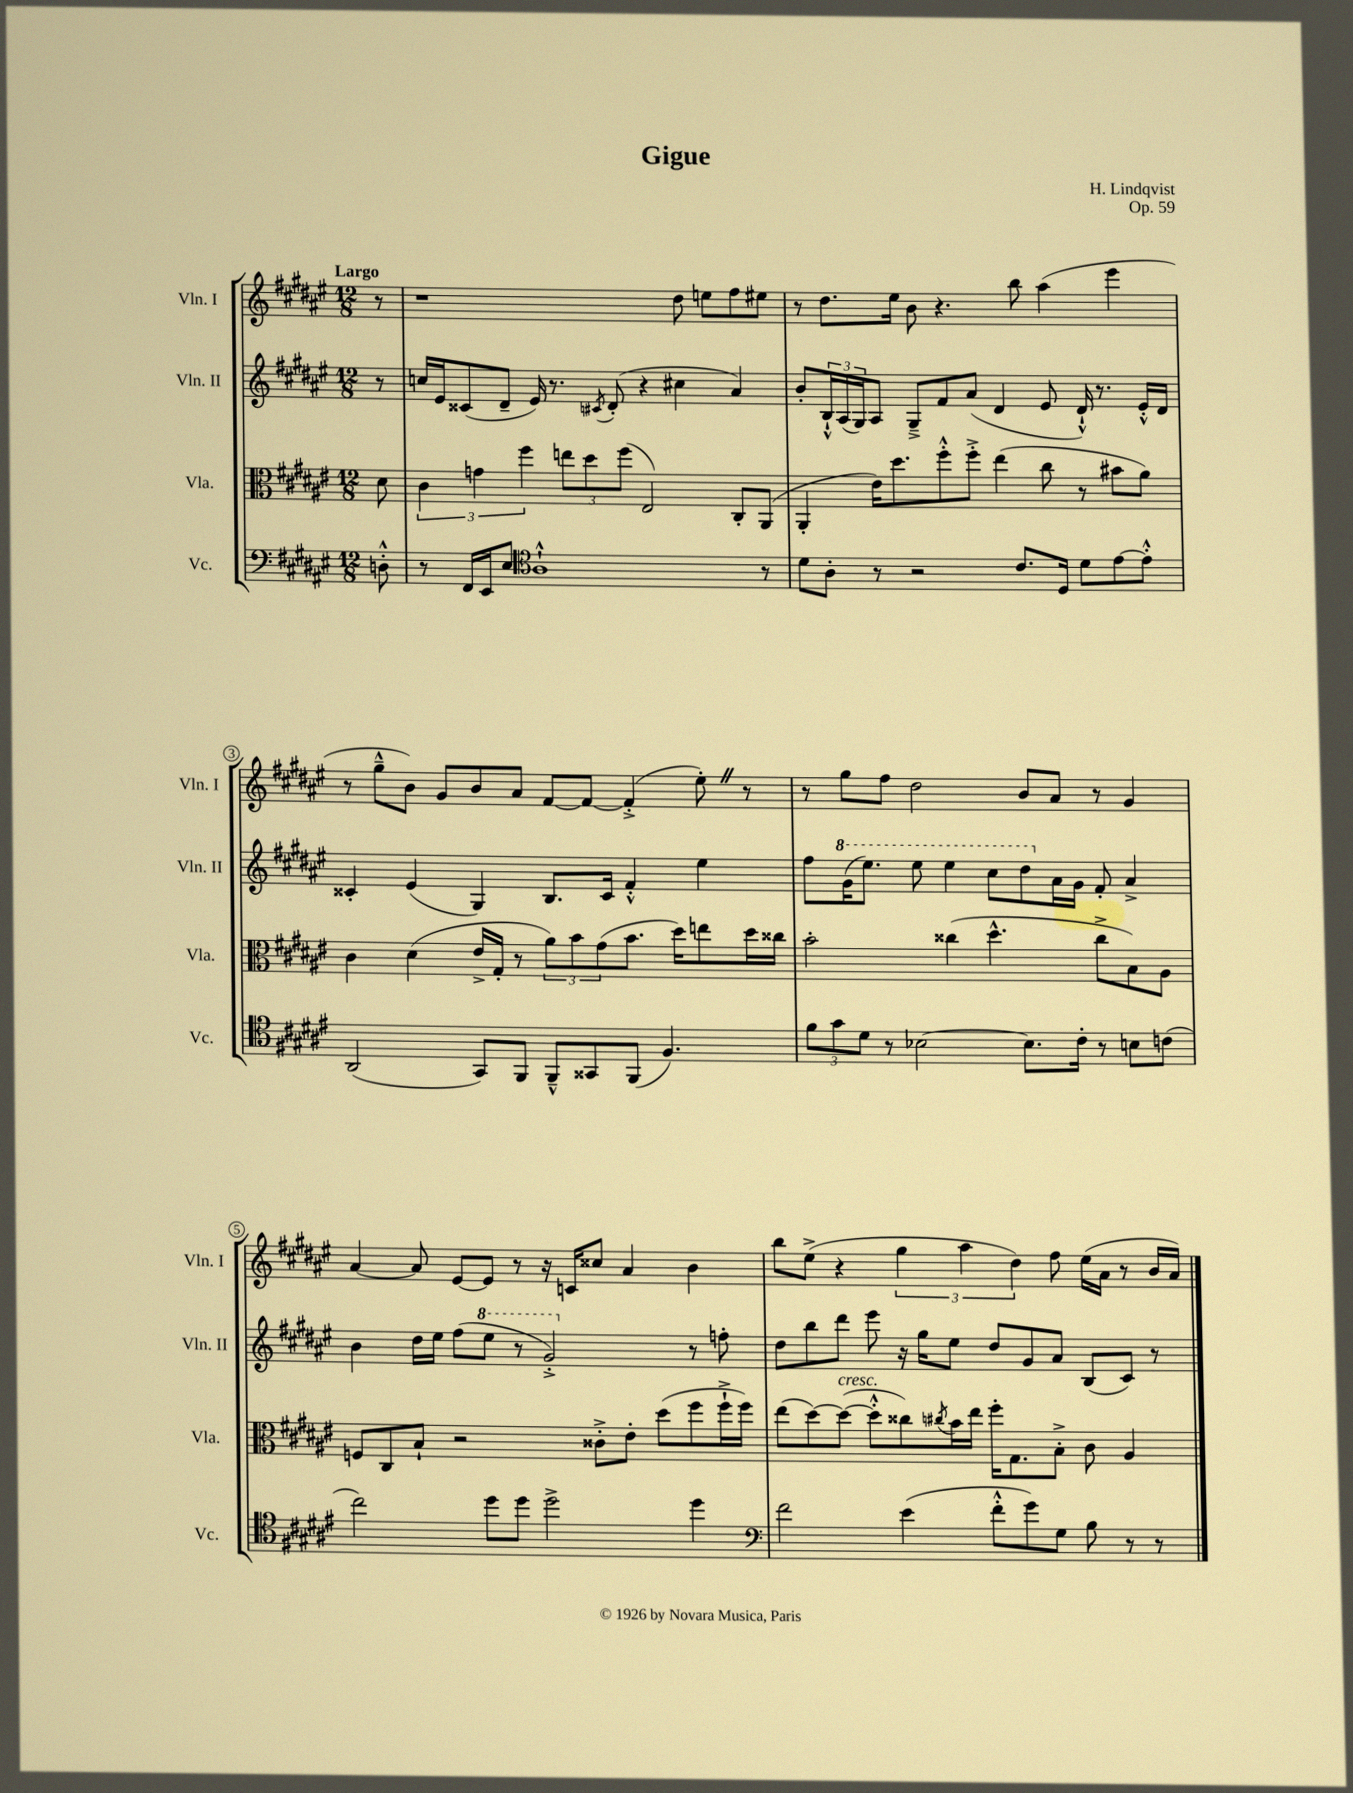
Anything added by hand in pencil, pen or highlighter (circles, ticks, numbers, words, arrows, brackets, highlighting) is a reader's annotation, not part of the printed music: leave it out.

**kern	**kern	**kern	**kern
*part4	*part3	*part2	*part1
*staff4	*staff3	*staff2	*staff1
*I"Vc.	*I"Vla.	*I"Vln. II	*I"Vln. I
*I'Vc.	*I'Vla.	*I'Vln. II	*I'Vln. I
*clefF4	*clefC3	*clefG2	*clefG2
*k[f#c#g#d#a#e#]	*k[f#c#g#d#a#e#]	*k[f#c#g#d#a#e#]	*k[f#c#g#d#a#e#]
*M12/8	*M12/8	*M12/8	*M12/8
=	=	=	=
!	!	!	!LO:TX:a:B:t=Largo
8Dn'^^\	8d#\	8r	8r
=1	=1	=1	=1
8r	6c#\	16ccn/LL	1r
.	.	16e#/J	.
16FF#/LL	.	(8c##X/	.
.	6gn\	.	.
16EE#/J	.	.	.
8E#/J	.	8d#~/J	.
.	6ff#\	.	.
*clefC4	*	*	*
1A#`^^	.	16e#/)	.
.	.	8.r	.
.	12een\L	.	.
.	12dd#\	.	.
.	.	8qc#X/	.
.	.	(8d#'/	.
.	(12ff#\J	.	.
.	2E#/)	4r	.
.	.	4cc#X\	8dd#\
.	.	.	8een\L
.	8C#'/L	4a#/)	8ff#\
8r	(8AA#/J	.	8ee#X\J
=2	=2	=2	=2
8d#\L	4AA#'/	8b'/L	8r
8A#'\J	.	24B`^^/L	8.dd#\L
.	.	(24A#/	.
.	.	24G#/J)	.
8r	16e#\KL)	8A#/J	.
.	8.dd#\	.	16ee#\Jk
2r	.	8G#~^/L	8b\
.	8ff#'^^\	8f#/	4.r
.	8ff#'^\J	(8a#/J	.
.	(4ee#\	4d#/	.
8.c#/L	.	.	8bb\
.	8cc#\	8e#/	(4aa#\
16D#/Jk	.	.	.
8d#\L	8r	16d#`^^/)	.
.	.	8.r	.
[8e#\	8b#X\L	.	4eee#\
8e#'^^\J]	8a#\J)	16e#'^^/LL	.
.	.	16d#/JJ	.
!!LO:LB:g=z
=3	=3	=3	=3
(2AA#/	4c#\	4c##X'/	8r
.	.	.	8gg#~^^\L
.	(4d#\	(4e#/	8b\J)
.	.	.	8g#/L
8GG#/L)	16e#^/LL	4G#/)	8b/
.	16G#'/JJ	.	.
8FF#/J	8r	.	8a#/J
8FF#~^^/L	12a#\L)	8.B/L	[8f#/L
.	12b\	.	.
8GG##X/	.	.	8f#/J_
.	(12g#\	.	.
.	.	16c##/Jk	.
(8FF#/J	8.b\J	4f#'^^/	(4f#'^/]
4.F#/)	.	.	.
.	16dd#\KL)	.	.
.	8een\	4ee#\	8ee#'Z\)
.	16dd#\L	.	8r
.	16cc##X\JJ	.	.
=4	=4	=4	=4
12f#\L	2b'\	8ff#\L	8r
12g#\	.	.	.
*	*	*8va	*
.	.	(16gg#\K	8gg#\L
12d#\J	.	.	.
.	.	8.eee#\J)	.
8r	.	.	8ff#\J
[2B-X\	.	8eee#\	2dd#\
.	(4cc##X\	4eee#\	.
.	4.dd#^^\	8ccc#\L	.
8.B-\L]	.	8ddd#\	8b/L
*	*	*X8va	*
.	.	16a#\L	8a#/J
16c#'\Jk	.	16g#\JJ	.
8r	8cc##^\L	8f#'/	8r
8Bn\L	8B\)	4a#^/	4g#/
(8cn\J	8A#\J	.	.
!!LO:LB:g=z
=5	=5	=5	=5
2cc#\)	8Fn/L	4b\	[4a#/
.	8C#/	.	.
.	8B`/J	16dd#\LL	8a#/]
.	.	16ee#\JJ	.
.	2r	(8ff#\L	[8e#/L
*	*	*8va	*
8dd#\L	.	8eee#\J	8e#/J]
8dd#\J	.	8r	8r
2dd#^\	.	2gg#'^/)	16r
.	.	.	16cn/KL
.	8c##X'^\L	.	8cc##X/J
.	8e#'\J	.	4a#/
.	(8dd#\L	.	.
*	*	*X8va	*
4dd#\	8ff#\	8r	4b\
.	16ff#`^\L	8ffn'\	.
.	16ff#\JJ)	.	.
=6	=6	=6	=6
*clefF4	*	*	*
2f#\	(8ee#\L	8dd#\L	8bb\L
.	[8dd#\)	8bb\	(8ee#^\J
!	!LO:TX:a:i:t=cresc.	!	!
.	(8dd#\J_	8ddd#\J	4r
.	8dd#'^^\L]	8eee#\	.
(4e#\	8cc##X\)	16r	6gg#\
.	.	16gg#\KL	.
.	8qcc#X/	.	.
.	16b\L	8ee#\J	.
.	.	.	6aa#\
.	16ee#\JJ	.	.
8f#'^^\L	16ff#'\KL	8dd#/L	.
.	8.G#\	.	.
.	.	.	6dd#\)
8g#\)	.	8g#/	.
8G#\J	8B'^\J	8a#/J	8ff#\
8B\	8c#\	(8B/L	(16ee#\LL
.	.	.	16a#\JJ
8r	4A#/	8c#/J)	8r
8r	.	8r	16b/LL
.	.	.	16a#/JJ)
==	==	==	==
*-	*-	*-	*-
